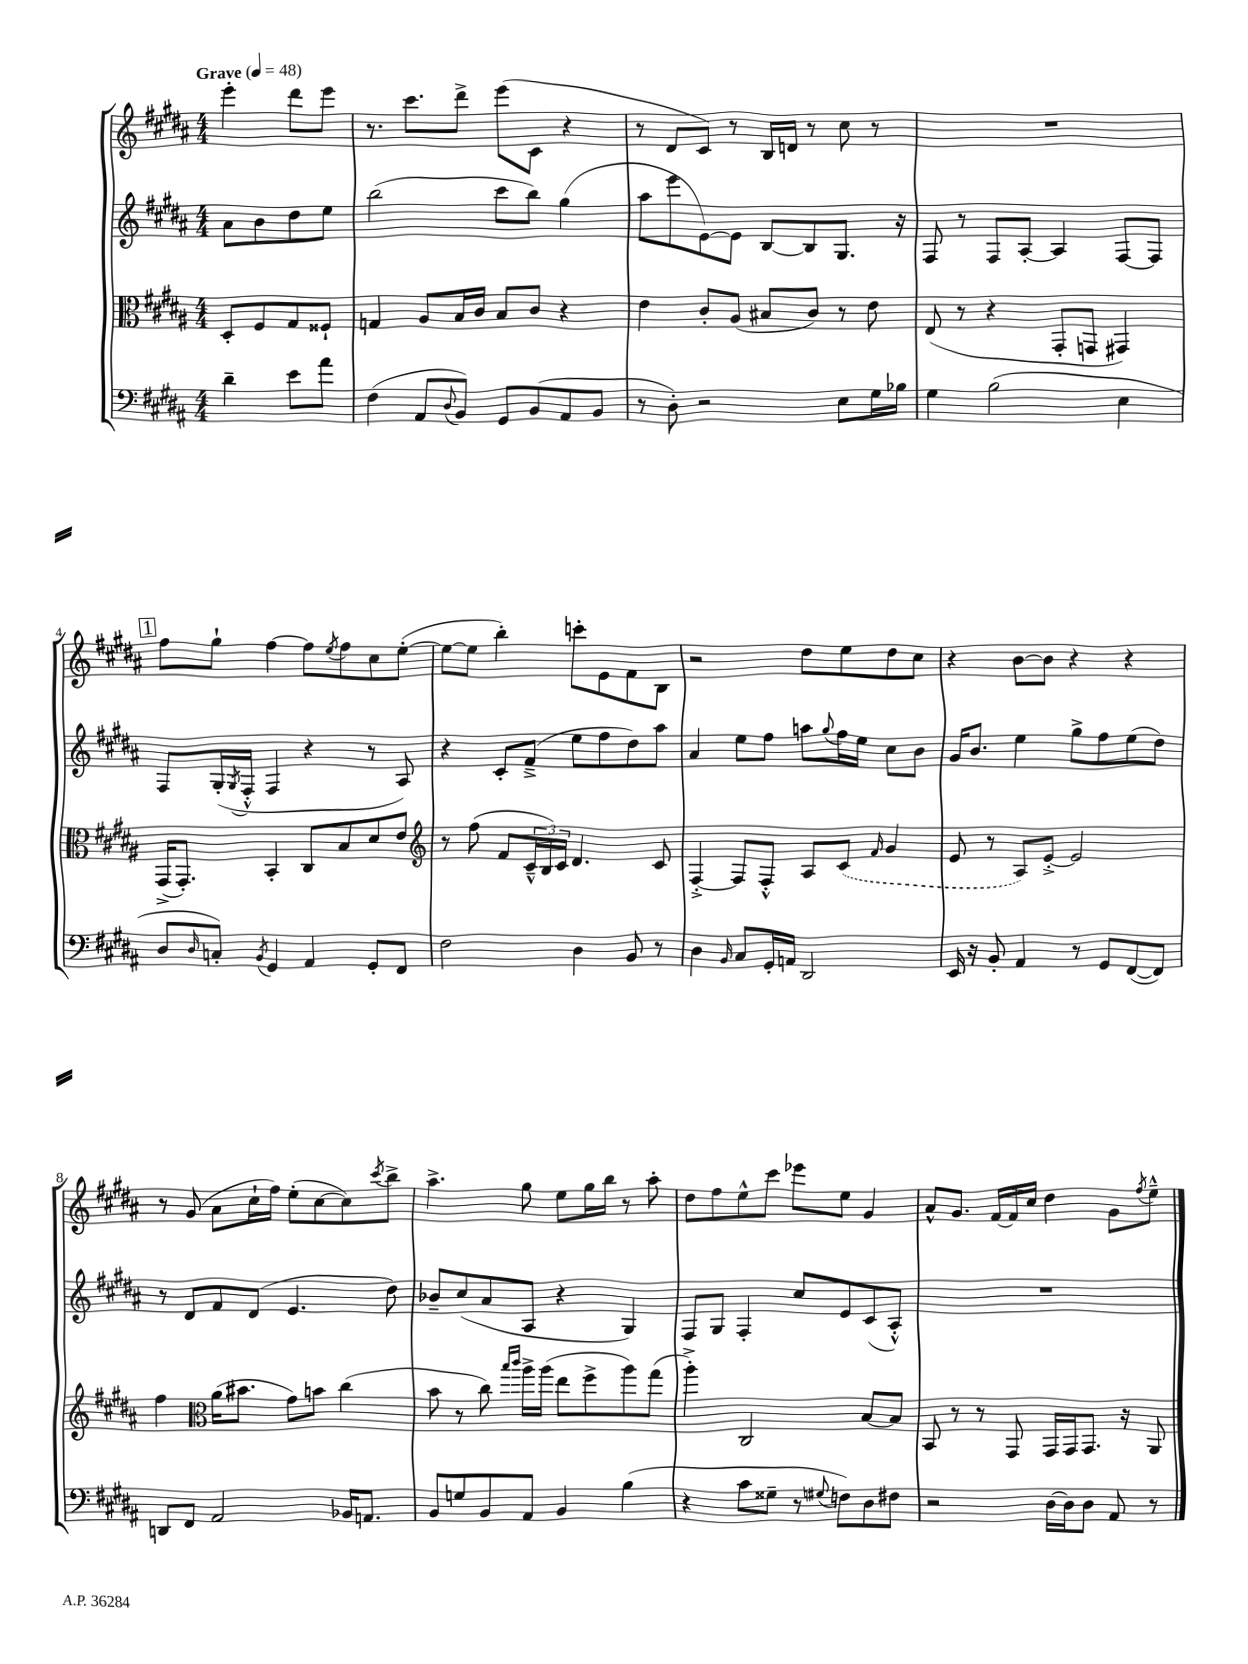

**kern	**kern	**kern	**kern
*staff4	*staff3	*staff2	*staff1
*clefF4	*clefC3	*clefG2	*clefG2
*k[f#c#g#d#a#]	*k[f#c#g#d#a#]	*k[f#c#g#d#a#]	*k[f#c#g#d#a#]
*M4/4	*M4/4	*M4/4	*M4/4
*MM48	*MM48	*MM48	*MM48
4d#~\	8D#'/L	8a#\L	4eee'\
.	8F#/	8b\	.
8e\L	8G#/	8dd#\	8ddd#\L
8a#\J	8F##`/J	8ee\J	8eee\J
=	=	=	=
(4F#\	4G/	(2bb\	8.r
.	.	.	8.ccc#\L
8AA#/L	8A#/L	.	.
8qqD#/	.	.	.
8BB/J)	16B/L	.	8ddd#^\J
.	16c#/JJ	.	.
8GG#/L	8B/L	8ccc#\L	(8eee\L
(8BB/	8c#/J	8bb\J)	8c#\J
8AA#/	4r	(4gg#\	4r
8BB/J	.	.	.
=	=	=	=
8r	4e\	8aa#\L	8r
8D#'\)	.	8eee\	8d#/L
2r	8c#'/L	[8e\)	8c#/J)
.	(8A#/J	8e\]J	8r
.	8B#/L	[8B/L	16B/LL
.	.	.	16d/JJ
.	8c#/J)	8B/]	8r
8E\L	8r	8.G#/J	8cc#\
16G#\L	8e\	.	8r
16B-\JJ	.	16r	.
=	=	=	=
4G#\	(8E/	8F#/	1r
.	8r	8r	.
(2B\	4r	8F#/L	.
.	.	[8A#'/J	.
.	8GG#'/L	4A#/]	.
.	8GG/J	.	.
4E\	4GG#/)	[8F#/L	.
.	.	8F#/]J	.
=	=	=	=
8D#/L	(16GG#^/LK	8F#/L	8ff#\L
.	8.GG#'/J)	.	.
16qqD#/	.	.	.
8C'/J)	.	(16G#'/L	8gg#`\J
.	.	8qG#/	.
.	.	16F#'^^/JJ	.
8qBB/	.	.	.
4GG#/	4BB'/	4F#/	[4ff#\
4AA#/	8C#/L	4r	8ff#\]L
.	.	.	8qee/
.	8B/	.	8ff#\
8GG#'/L	8d#/	8r	8cc#\
8FF#/J	8e/J	8A#/)	([8ee'\J
=	=	=	=
*	*clefG2	*	*
2F#\	8r	4r	8ee\_L
.	(8ff#\	.	8ee\]J
.	8f#/L	8c#'/L	4bb'\)
.	24c#~^^/L	(8f#~^/J	.
.	24B/)	.	.
.	24c#/JJ	.	.
4D#\	4.d#/	8ee\L	8ccc'\L
.	.	8ff#\	8e\
8BB/	.	8dd#\)	8f#\
8r	8c#/	8aa#\J	8B\J
=	=	=	=
4D#\	[4F#'^/	4a#/	2r
16qqBB/	.	.	.
8C#/L	8F#/]L	8ee\L	.
16GG#'/L	8F#'^^/J	8ff#\J	.
16AA/JJ	.	.	.
2DD#/	8A#/L	8aa\L	8dd#\L
.	.	8qqgg#/	.
.	(8c#/J	16ff#\L	8ee\
.	.	16ee\JJ	.
.	16qqf#/	.	.
.	4g#/	8cc#\L	8dd#\
.	.	8b\J	8cc#\J
=	=	=	=
16EE/	8e/	16g#/LK	4r
16r	.	8.b/J	.
8BB'/	8r	.	.
4AA#/	8A#/L)	4ee\	[8b\L
.	[8e'^/J	.	8b\]J
8r	2e/]	8gg#^\L	4r
8GG#/L	.	8ff#\	.
([8FF#/	.	(8ee\	4r
8FF#/]J)	.	8dd#\J)	.
=	=	=	=
8DD/L	4ff#\	8r	8r
8FF#/J	.	8d#/L	(8g#/
*	*clefC3	*	*
2AA#/	(16a#\LK	8f#/	8a#\L
.	8.b#\J	.	.
.	.	(8d#/J	16cc#`\L
.	.	.	16ff#\JJ)
.	8g#\L)	4.e/	(8ee'\L
.	8b\J	.	[8cc#\
16BB-/LK	(4cc#\	.	8cc#\])
8.AA/J	.	.	.
.	.	.	8qccc#/
.	.	8dd#\)	8bb^\J
=	=	=	=
8BB/L	8b\	8b-~/L	4.aa#^\
8G/	8r	(8cc#/	.
8BB/	8cc#\)	8a#/	.
.	16qqbb/LL	.	.
.	16qqccc#/JJ	.	.
8AA#/J	16aa#^\LL	8A#/J	8gg#\
.	(16aa#\JJ	.	.
4BB/	8ee\L	4r	8ee\L
.	8ff#^\	.	16gg#\L
.	.	.	16bb\JJ
(4B\	8aa#\)	4G#/)	8r
.	(8gg#\J	.	8aa#'\
=	=	=	=
4r	4aa#'^\)	8F#/L	8dd#\L
.	.	8G#/J	8ff#\
8c#\L	2C#/	4F#'/	8ee^^\
8G##~\J	.	.	8ccc#\J
8r	.	8cc#/L	8eee-\L
8qqG#/	.	.	.
8F\L)	.	8e/	8ee\J
8D#\	[8B/L	(8c#/	4g#/
8F#\J	8B/]J	8A#'^^/J)	.
=	=	=	=
2r	8BB/	1r	8a#^^/L
.	8r	.	8.g#/J
.	8r	.	.
.	.	.	[16f#/LL
.	8GG#/	.	16f#/]
.	.	.	16cc#/JJ
[16D#\LL	16GG#/LL	.	4dd#\
16D#\]J	16GG#/J	.	.
8D#\J	8.GG#/J	.	.
8AA#/	.	.	8g#\L
.	16r	.	.
.	.	.	8qff#/
8r	8AA#/	.	8ee~^^\J
==	==	==	==
*-	*-	*-	*-
